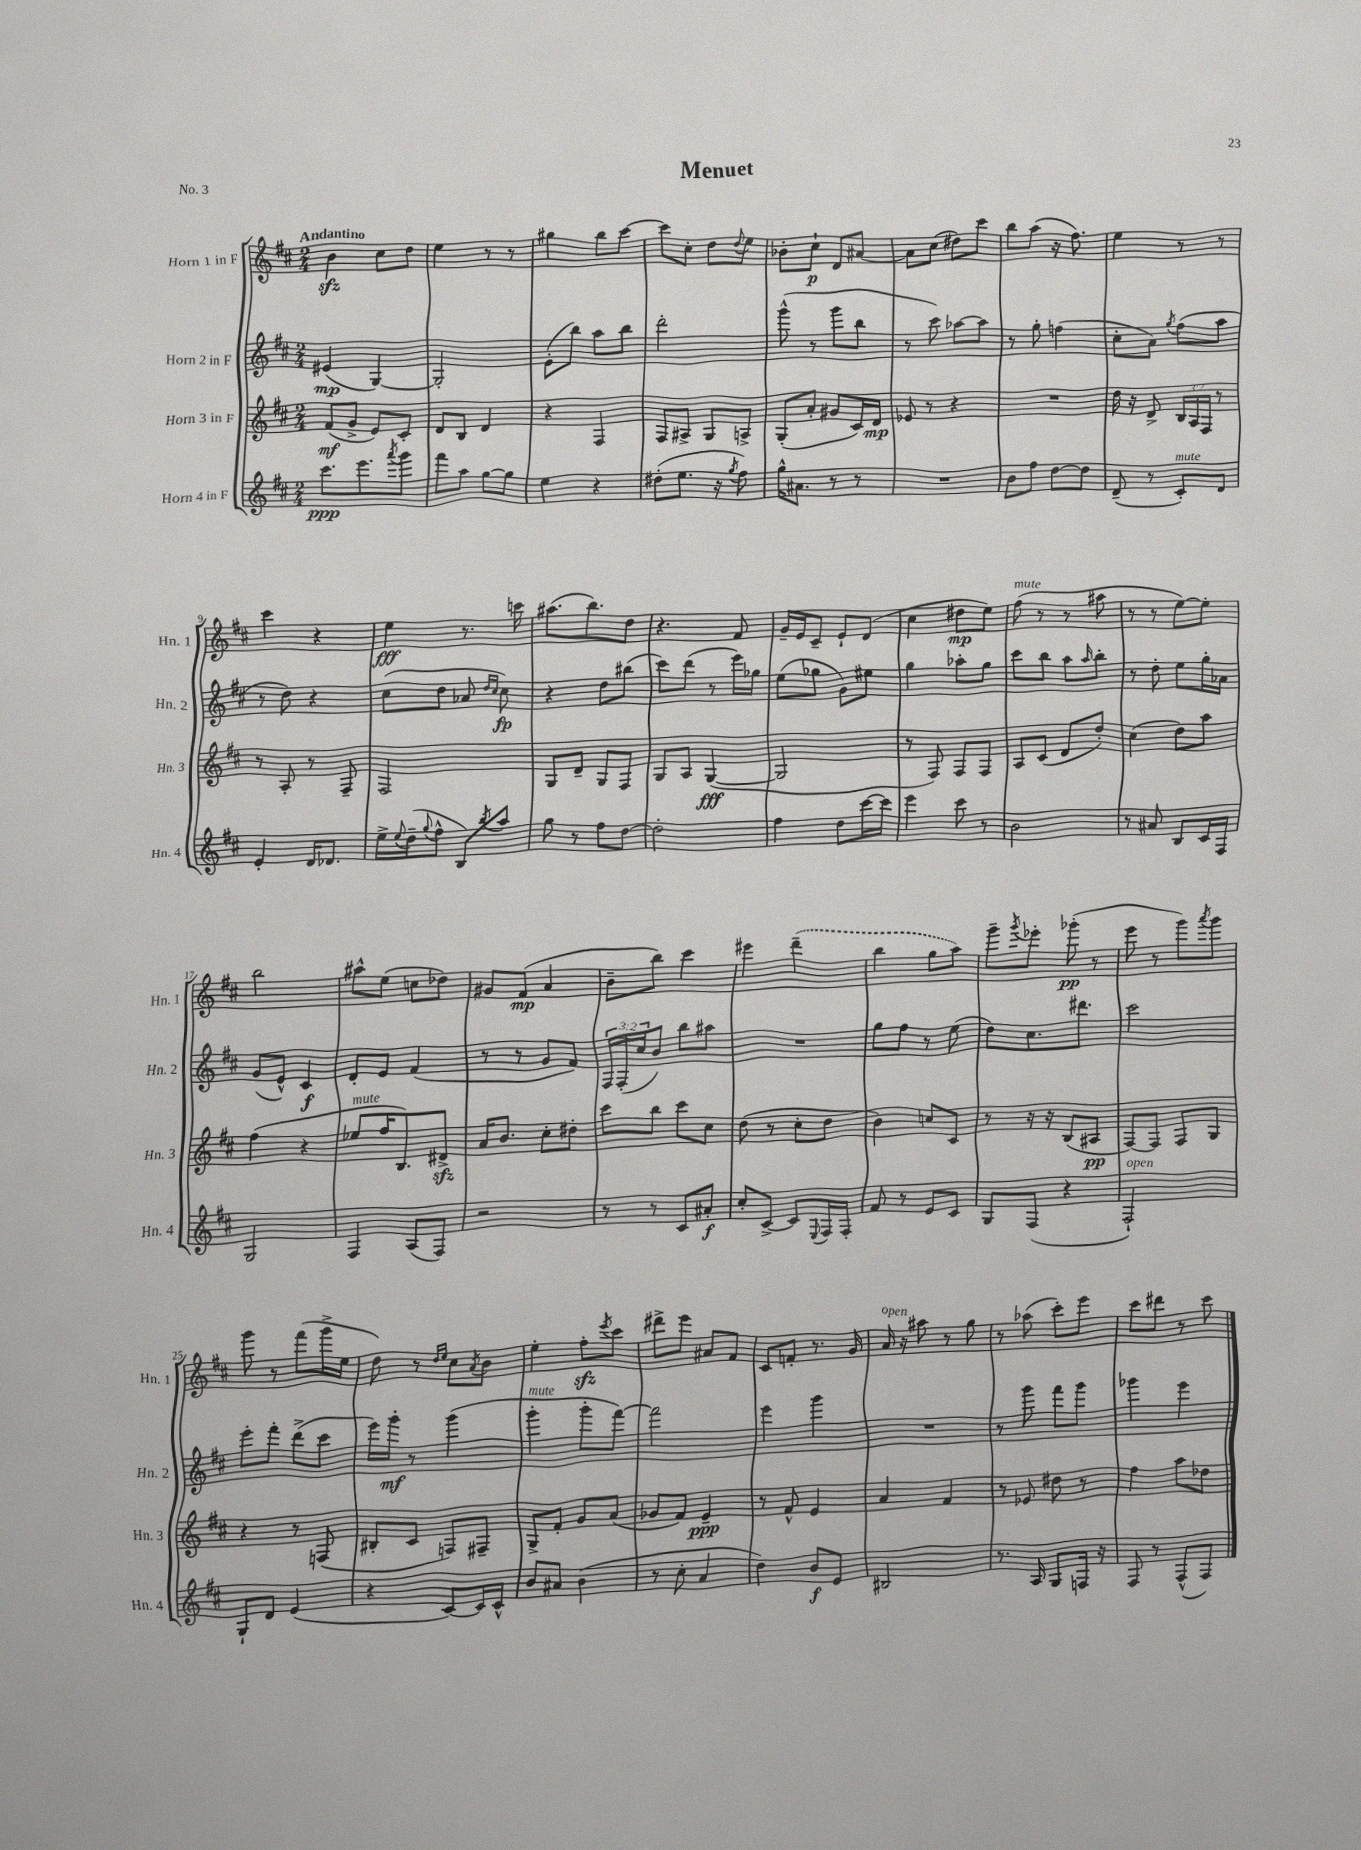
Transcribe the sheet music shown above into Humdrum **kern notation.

**kern	**dynam	**kern	**dynam	**kern	**dynam	**kern	**dynam
*part4	*part4	*part3	*part3	*part2	*part2	*part1	*part1
*staff4	*staff4	*staff3	*staff3	*staff2	*staff2	*staff1	*staff1
*I"Horn 4 in F	*	*I"Horn 3 in F	*	*I"Horn 2 in F	*	*I"Horn 1 in F	*
*I'Hn. 4	*	*I'Hn. 3	*	*I'Hn. 2	*	*I'Hn. 1	*
*clefG2	*	*clefG2	*	*clefG2	*	*clefG2	*
*k[f#c#]	*	*k[f#c#]	*	*k[f#c#]	*	*k[f#c#]	*
*M2/4	*	*M2/4	*	*M2/4	*	*M2/4	*
=1	=1	=1	=1	=1	=1	=1	=1
!	!	!	!	!	!	!LO:TX:a:B:t=Andantino	!
8.ccc#\L	ppp	(8f#/L	mf	(4e#X/	mp	4bzz\	.
.	.	8g^/J	.	.	.	.	.
8.eee\	.	.	.	.	.	.	.
.	.	8e/L)	.	[4G/)	.	8cc#\L	.
8qaaa/	.	.	.	.	.	.	.
8ggg\J	.	8c#'/J	.	.	.	8dd\J	.
=2	=2	=2	=2	=2	=2	=2	=2
8fff#\L	.	8d/L	.	2G'/]	.	4ee\	.
8aa\J	.	8B/J	.	.	.	.	.
[8gg\L	.	4d/	.	.	.	8r	.
8gg\J]	.	.	.	.	.	8r	.
=3	=3	=3	=3	=3	=3	=3	=3
4ee\	.	4r	.	(8e'\L	.	4gg#X\	.
.	.	.	.	8bb\J)	.	.	.
4r	.	4F#/	.	8aa\L	.	8bb\L	.
.	.	.	.	8bb\J	.	[8ccc#\J	.
=4	=4	=4	=4	=4	=4	=4	=4
(8dd#X'\L	.	8F#/L	.	2ddd'\	.	8ccc#\L]	.
8.ee\J	.	8A#X^/J	.	.	.	8cc#'\J	.
.	.	8G/L	.	.	.	8dd\L	.
16r	.	.	.	.	.	.	.
8qgg/	.	.	.	.	.	8qqdd/	.
8ff#\)	.	8An^/J	.	.	.	8ee\J	.
=5	=5	=5	=5	=5	=5	=5	=5
16gg^^\KL	.	(8G'/L	.	(8ggg^^\	.	8b-X'\L	.
8.a#X\J	.	.	.	.	.	.	.
.	.	8a'/J	.	8r	.	8cc#`\J	p
8r	.	8g#X/L	.	8ggg\L	.	8d/L	.
8r	.	16c#/L)	.	8bb\J	.	[8a#X/J	.
.	.	16d/JJ	mp	.	.	.	.
=6	=6	=6	=6	=6	=6	=6	=6
2r	.	8e-X/	.	8r	.	8a#\L]	.
.	.	8r	.	8ccc#\)	.	(8cc#\J	.
.	.	4r	.	[8aa-X\L	.	8dd#X\L)	.
.	.	.	.	8aa-\J]	.	8ccc#\J	.
=7	=7	=7	=7	=7	=7	=7	=7
8b\L	.	2r	.	8r	.	8bb\L	.
8ff#\J	.	.	.	8gg'\	.	(8aa\J	.
[8dd\L	.	.	.	(4ffn\	.	16r	.
.	.	.	.	.	.	8.ff#\)	.
8dd\J]	.	.	.	.	.	.	.
=8	=8	=8	=8	=8	=8	=8	=8
(8d~/	.	16dd\	.	8cc#'\L	.	4ee\	.
.	.	16r	.	.	.	.	.
8r	.	8d^/	.	8a\J)	.	.	.
.	.	.	.	8qgg/	.	.	.
!LO:TX:a:i:t=mute	!	!	!	!	!	!	!
8c#'/L)	.	24B/LL	.	(8ff#\L	.	8r	.
.	.	24A/	.	.	.	.	.
.	.	24F#/JJ	.	.	.	.	.
8d/J	.	8r	.	8aa\J	.	8r	.
!!LO:LB:g=z
=9	=9	=9	=9	=9	=9	=9	=9
4e'/	.	8r	.	8r	.	4ccc#\	.
.	.	8A'/	.	8dd\)	.	.	.
16d/KL	.	8r	.	4r	.	4r	.
8.d-X/J	.	.	.	.	.	.	.
.	.	8F#~/	.	.	.	.	.
=10	=10	=10	=10	=10	=10	=10	=10
16ee^\LL	.	2F#/	.	(8cc#\L	.	4ee\	fff
8qqee/	.	.	.	.	.	.	.
(16dd~\J	.	.	.	.	.	.	.
8qqgg/	.	.	.	.	.	.	.
8ff#^^\J	.	.	.	8dd\J	.	.	.
8B/L)	.	.	.	8a-X/	.	8.r	.
.	.	.	.	16qqdd/LL	.	.	.
8qbb/	.	.	.	16qqcc#/JJ	.	.	.
8aa/J	.	.	.	8cc#\)	fp	.	.
.	.	.	.	.	.	16cccn\	.
=11	=11	=11	=11	=11	=11	=11	=11
8gg\	.	8G/L	.	4r	.	(8.aa#X\L	.
8r	.	8d~/J	.	.	.	.	.
.	.	.	.	.	.	8.bb\)	.
8ff#\L	.	8G/L	.	8dd\L	.	.	.
[8dd\J	.	8F#/J	.	(8bb#X\J	.	8dd\J	.
=12	=12	=12	=12	=12	=12	=12	=12
2dd'\]	.	8G/L	.	8ccc#\L)	.	4.r	.
.	.	8A/J	.	(8ddd\J	.	.	.
.	.	([4G/	fff	8r	.	.	.
.	.	.	.	16eee\LL)	.	8f#/	.
.	.	.	.	16gg-X\JJ	.	.	.
=13	=13	=13	=13	=13	=13	=13	=13
4ff#\	.	2G/]	.	(8ee\L	.	16g~/LL	.
.	.	.	.	.	.	16e/J	.
.	.	.	.	8gg-X\J	.	8c#~/J	.
8dd\L	.	.	.	8g\L)	.	8e`/L	.
[16ccc#\L	.	.	.	8ee#X\J	.	(8d/J	.
16ccc#\JJ]	.	.	.	.	.	.	.
=14	=14	=14	=14	=14	=14	=14	=14
4eee\	.	8r	.	4gg\	.	4cc#\	.
.	.	8F#/)	.	.	.	.	.
8ccc#\	.	8F#/L	.	8aa-X'\L	.	8dd#X\L	mp
8r	.	8F#/J	.	8gg\J	.	8ee\J)	.
=15	=15	=15	=15	=15	=15	=15	=15
!	!	!	!	!	!	!LO:TX:a:i:t=mute	!
2b\	.	8A/L	.	8ccc#\L	.	(8ff#\	.
.	.	(8c#/J	.	8bb\J	.	8r	.
.	.	8d/L	.	8aa\L	.	8r	.
.	.	.	.	16qqaa/	.	.	.
.	.	8dd'/J)	.	8bb'\J	.	8aa#X\	.
=16	=16	=16	=16	=16	=16	=16	=16
8r	.	(4cc#\	.	8r	.	8r	.
8a#X/	.	.	.	8dd'\	.	8r	.
8B/L	.	8dd\L)	.	8ee\L	.	[8ee\L)	.
16c#/L	.	8aa\J	.	16gg'\L	.	8ee'\J]	.
16F#/JJ	.	.	.	16a-X\JJ	.	.	.
!!LO:LB:g=z
=17	=17	=17	=17	=17	=17	=17	=17
2G/	.	(4ff#\	.	(8g/L	.	2bb\	.
.	.	.	.	8e^^/J)	.	.	.
.	.	4r	.	4c#/	f	.	.
=18	=18	=18	=18	=18	=18	=18	=18
!	!	!LO:TX:a:i:t=mute	!	!	!	!	!
4F#/	.	8ee-X/L	.	8d'/L	.	8aa#X^^\L	.
.	.	16ff#/K	.	8e/J	.	(8ee\J	.
.	.	8.B/)	.	.	.	.	.
(8A/L	.	.	.	(4f#/	.	8ccn\L	.
8F#/J)	.	8d#Xzz^/J	.	.	.	8dd-X\J)	.
=19	=19	=19	=19	=19	=19	=19	=19
2r	.	16a/KL	.	8r	.	8g#X/L	.
.	.	8.b/J	.	.	.	.	.
.	.	.	.	8r	.	(8f#/J	mp
.	.	8cc#'\L	.	8g/L	.	4a/	.
.	.	8dd#X'\J	.	8f#/J)	.	.	.
=20	=20	=20	=20	=20	=20	=20	=20
8r	.	8ccc#\L	.	24F#/LL	.	8b~\L	.
.	.	.	.	(24F#'/	.	.	.
.	.	.	.	24cc#/J	.	.	.
8r	.	8bb\J	.	8b/J)	.	8bb\J)	.
8c#/L	.	8ccc#\L	.	8bb\L	.	4ccc#\	.
8a#X'/J	f	8cc#\J	.	8aa#X\J	.	.	.
=21	=21	=21	=21	=21	=21	=21	=21
8cc#'/L	.	(8dd\	.	2r	.	4eee#X\	.
[8c#^/J	.	8r	.	.	.	.	.
8c#/L]	.	8cc#'\L	.	.	.	(4ddd~\	.
8qqE/	.	.	.	.	.	.	.
16F#/L	.	8dd\J	.	.	.	.	.
16F#'/JJ	.	.	.	.	.	.	.
=22	=22	=22	=22	=22	=22	=22	=22
8f#/	.	4b\)	.	8gg\L	.	4bb\	.
8r	.	.	.	8ff#\J	.	.	.
8e/L	.	8ccn/L	.	8r	.	8gg\L	.
8c#/J	.	8c#/J	.	(8ee\	.	8aa\J)	.
=23	=23	=23	=23	=23	=23	=23	=23
8G/L	.	8r	.	8dd\L)	.	8ggg~\L	.
.	.	.	.	.	.	8qggg/	.
(8F#/J	.	16r	.	8.cc#\	.	8eee-X'\J	.
.	.	16r	.	.	.	.	.
4r	.	(8B/L	.	.	.	(8ggg-X'\	pp
.	.	.	.	8.ddd#X\J	.	.	.
.	.	8A#X/J	pp	.	.	8r	.
=24	=24	=24	=24	=24	=24	=24	=24
!LO:TX:a:i:t=open	!	!	!	!	!	!	!
2F#`/)	.	[8F#/L)	.	2ccc#\	.	8eee\	.
.	.	8F#/J]	.	.	.	8r	.
.	.	8F#/L	.	.	.	8ggg\L)	.
.	.	.	.	.	.	8qaaa/	.
.	.	8G/J	.	.	.	8ggg\J	.
!!LO:LB:g=z
=25	=25	=25	=25	=25	=25	=25	=25
8G`/L	.	4r	.	8eee'\L	.	8ggg\	.
8d/J	.	.	.	8fff#'\J	.	8r	.
(4e/	.	8r	.	(8ddd^\L	.	(8fff#\L	.
.	.	(8Fn/	.	8ccc#\J	.	16ggg^\L	.
.	.	.	.	.	.	16ee\JJ	.
=26	=26	=26	=26	=26	=26	=26	=26
4r	.	8B#X'/L	.	16eee\LL)	.	8dd\)	.
.	.	.	.	16ggg'\JJ	mf	.	.
.	.	8c#/J	.	8r	.	8r	.
.	.	.	.	.	.	16qqdd/LL	.
.	.	.	.	.	.	16qqee/JJ	.
[8c#/L)	.	8Fn/L)	.	(4ggg\	.	8cc#\L	.
.	.	.	.	.	.	8qa/	.
16c#/L]	.	8F#X~/J	.	.	.	8b\J	.
16c#^^/JJ	.	.	.	.	.	.	.
=27	=27	=27	=27	=27	=27	=27	=27
!	!	!	!	!LO:TX:a:i:t=mute	!	!	!
8b/L	.	8G^/L	.	4ggg'\	.	4ee'\	.
8a#X/J	.	8f#'/J	.	.	.	.	.
(4b\	.	8g/L	.	8ggg'\L	.	8ff#zz'\L	.
.	.	.	.	.	.	8qeee/	.
.	.	(8a/J	.	[8fff#\J)	.	8ccc#\J	.
=28	=28	=28	=28	=28	=28	=28	=28
8r	.	8g-X/L	.	2fff#\]	.	8ddd#X^\L	.
8cc#'\	.	8f#/J)	.	.	.	8eee\J	.
4a/	.	4e~/	ppp	.	.	8a#X/L	.
.	.	.	.	.	.	8f#/J	.
=29	=29	=29	=29	=29	=29	=29	=29
4dd\)	.	8r	.	4eee\	.	8c#/L	.
.	.	8f#^^/	.	.	.	8fn'/J	.
8b/L	f	4e/	.	4ggg\	.	8.r	.
8e/J	.	.	.	.	.	.	.
.	.	.	.	.	.	16g/	.
=30	=30	=30	=30	=30	=30	=30	=30
!	!	!	!	!	!	!LO:TX:a:i:t=open	!
2B#X/	.	4a/	.	2r	.	16a/	.
.	.	.	.	.	.	16r	.
.	.	.	.	.	.	8aa#X\	.
.	.	4f#/	.	.	.	8r	.
.	.	.	.	.	.	8gg\	.
=31	=31	=31	=31	=31	=31	=31	=31
8.r	.	8r	.	8r	.	8r	.
.	.	8e-X/	.	8ggg\	.	(8aa-X\	.
16A/	.	.	.	.	.	.	.
8G/L	.	8dd#X\	.	8fff#\L	.	8ccc#'\L)	.
16Fn/Jk	.	8r	.	8ggg\J	.	8eee\J	.
16r	.	.	.	.	.	.	.
=32	=32	=32	=32	=32	=32	=32	=32
8F#/	.	4ff#\	.	4ggg-X\	.	8ccc#\L	.
8r	.	.	.	.	.	8ddd#X\J	.
(8F#^^/L	.	8aa\L	.	4eee\	.	8r	.
8F#/J)	.	8dd-X\J	.	.	.	8ccc#\	.
==	==	==	==	==	==	==	==
*-	*-	*-	*-	*-	*-	*-	*-
